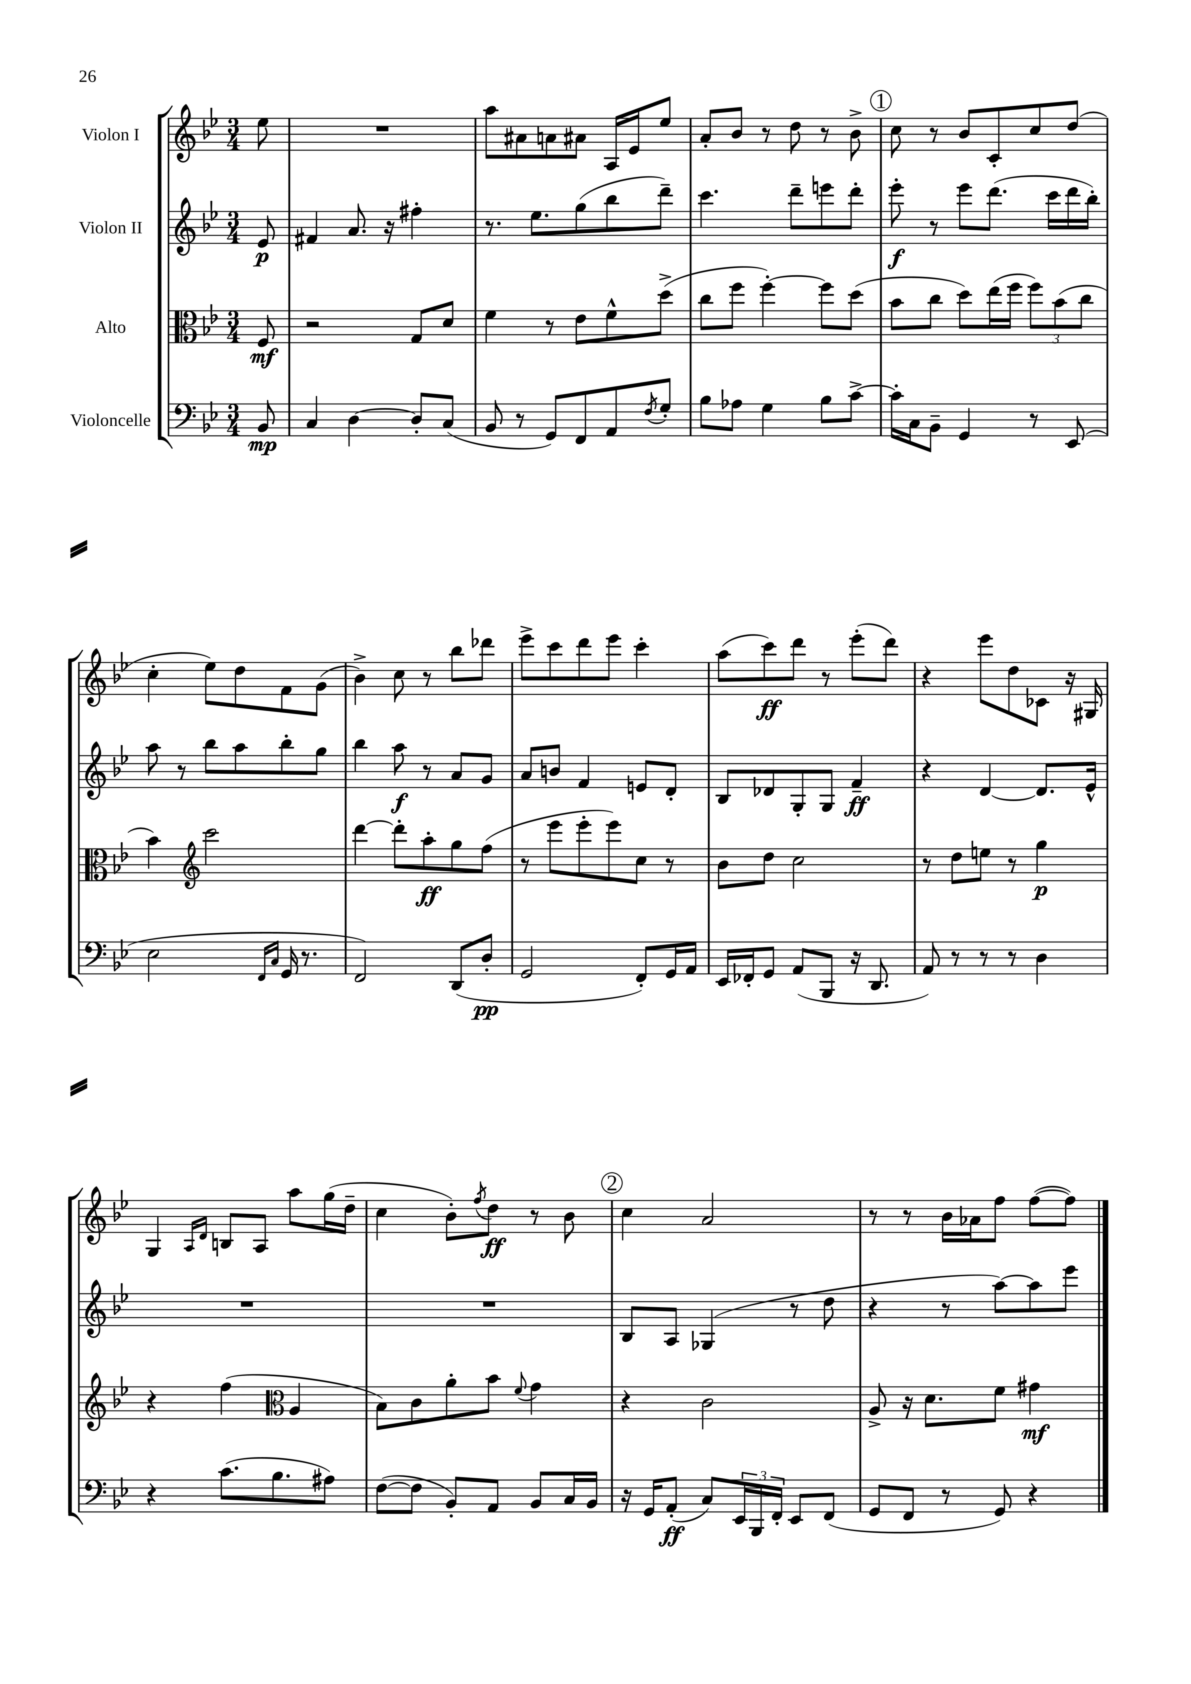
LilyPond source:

<<
\new StaffGroup <<
\new Staff = "s0" \with { instrumentName = "Violon I" } {
    \clef treble \key bes \major \numericTimeSignature \time 3/4 \partial 8
    ees''8 |
    R2. |
    a''8 ais'8 a'8 ais'8 a16 ees'16 ees''8 |
    a'8-. bes'8 r8 d''8 r8 bes'8-> |
    \mark \markup { \circle "1" } c''8 r8 bes'8 c'8-. c''8 d''8( |
    c''4-. ees''8) d''8 f'8 g'8( |
    bes'4->) c''8 r8 bes''8 des'''8 |
    ees'''8-> c'''8 d'''8 ees'''8 c'''4-. |
    a''8( c'''8\ff) d'''8 r8 ees'''8-.( d'''8) |
    r4 ees'''8 d''8 ces'8 r16 gis16 |
    g4 \grace { a16 d'16 } b8 a8 a''8 g''16( d''16-- |
    c''4 bes'8-.) \acciaccatura { f''8 } d''8\ff r8 bes'8 |
    \mark \markup { \circle "2" } c''4 a'2 |
    r8 r8 bes'16 aes'16 f''8 f''8~( f''8) \bar "|." |
}
\new Staff = "s1" \with { instrumentName = "Violon II" } {
    \clef treble \key bes \major \numericTimeSignature \time 3/4 \partial 8
    ees'8\p |
    fis'4 a'8. r16 fis''4-. |
    r8. ees''8. g''8( bes''8 d'''8--) |
    c'''4. d'''8-- e'''8 d'''8-. |
    \mark \markup { \circle "1" } ees'''8-.\f r8 ees'''8 d'''8.( c'''16 d'''16 bes''16-.) |
    a''8 r8 bes''8 a''8 bes''8-. g''8 |
    bes''4 a''8\f r8 a'8 g'8 |
    a'8 b'8 f'4 e'8 d'8-. |
    bes8 des'8 g8-. g8 f'4--\ff |
    r4 d'4~ d'8. ees'16-^ |
    R2. |
    R2. |
    \mark \markup { \circle "2" } bes8 a8 ges4( r8 d''8 |
    r4 r8 a''8~) a''8 ees'''8 \bar "|." |
}
\new Staff = "s2" \with { instrumentName = "Alto" } {
    \clef alto \key bes \major \numericTimeSignature \time 3/4 \partial 8
    f8\mf |
    r2 g8 d'8 |
    f'4 r8 ees'8 f'8-^ d''8->( |
    c''8 f''8 f''4~-.) f''8 d''8( |
    \mark \markup { \circle "1" } bes'8 c''8 d''8) ees''16( f''16 \tuplet 3/2 { f''8) bes'8( c''8 } |
    bes'4) \clef treble c'''2 |
    d'''4~ d'''8-. a''8-.\ff g''8 f''8( |
    r8 ees'''8 ees'''8-. ees'''8) c''8 r8 |
    bes'8 d''8 c''2 |
    r8 d''8 e''8 r8 g''4\p |
    r4 f''4( \clef alto a4 |
    bes8) c'8 a'8-. bes'8 \appoggiatura { f'8 } g'4 |
    \mark \markup { \circle "2" } r4 c'2 |
    a8-> r16 d'8. f'8 gis'4\mf \bar "|." |
}
\new Staff = "s3" \with { instrumentName = "Violoncelle" } {
    \clef bass \key bes \major \numericTimeSignature \time 3/4 \partial 8
    bes,8\mp |
    c4 d4~ d8-. c8( |
    bes,8 r8 g,8) f,8 a,8 \acciaccatura { f8 } g8-. |
    bes8 aes8 g4 bes8 c'8~-> |
    \mark \markup { \circle "1" } c'16-. c16 bes,8-- g,4 r8 ees,8( |
    ees2 \grace { f,16 c16 } g,16 r8. |
    f,2) d,8( d8-.\pp |
    g,2 f,8-.) g,16 a,16 |
    ees,16 fes,16-. g,8 a,8( bes,,8 r16 d,8. |
    a,8) r8 r8 r8 d4 |
    r4 c'8.( bes8. ais8) |
    f8~( f8 bes,8-.) a,8 bes,8 c16 bes,16 |
    \mark \markup { \circle "2" } r16 g,16 a,8-.\ff( c8) \tuplet 3/2 { ees,16 bes,,16 f,16-. } ees,8 f,8( |
    g,8 f,8 r8 g,8) r4 \bar "|." |
}
>>
>>
\layout { \context { \Score \remove "Bar_number_engraver" } }
